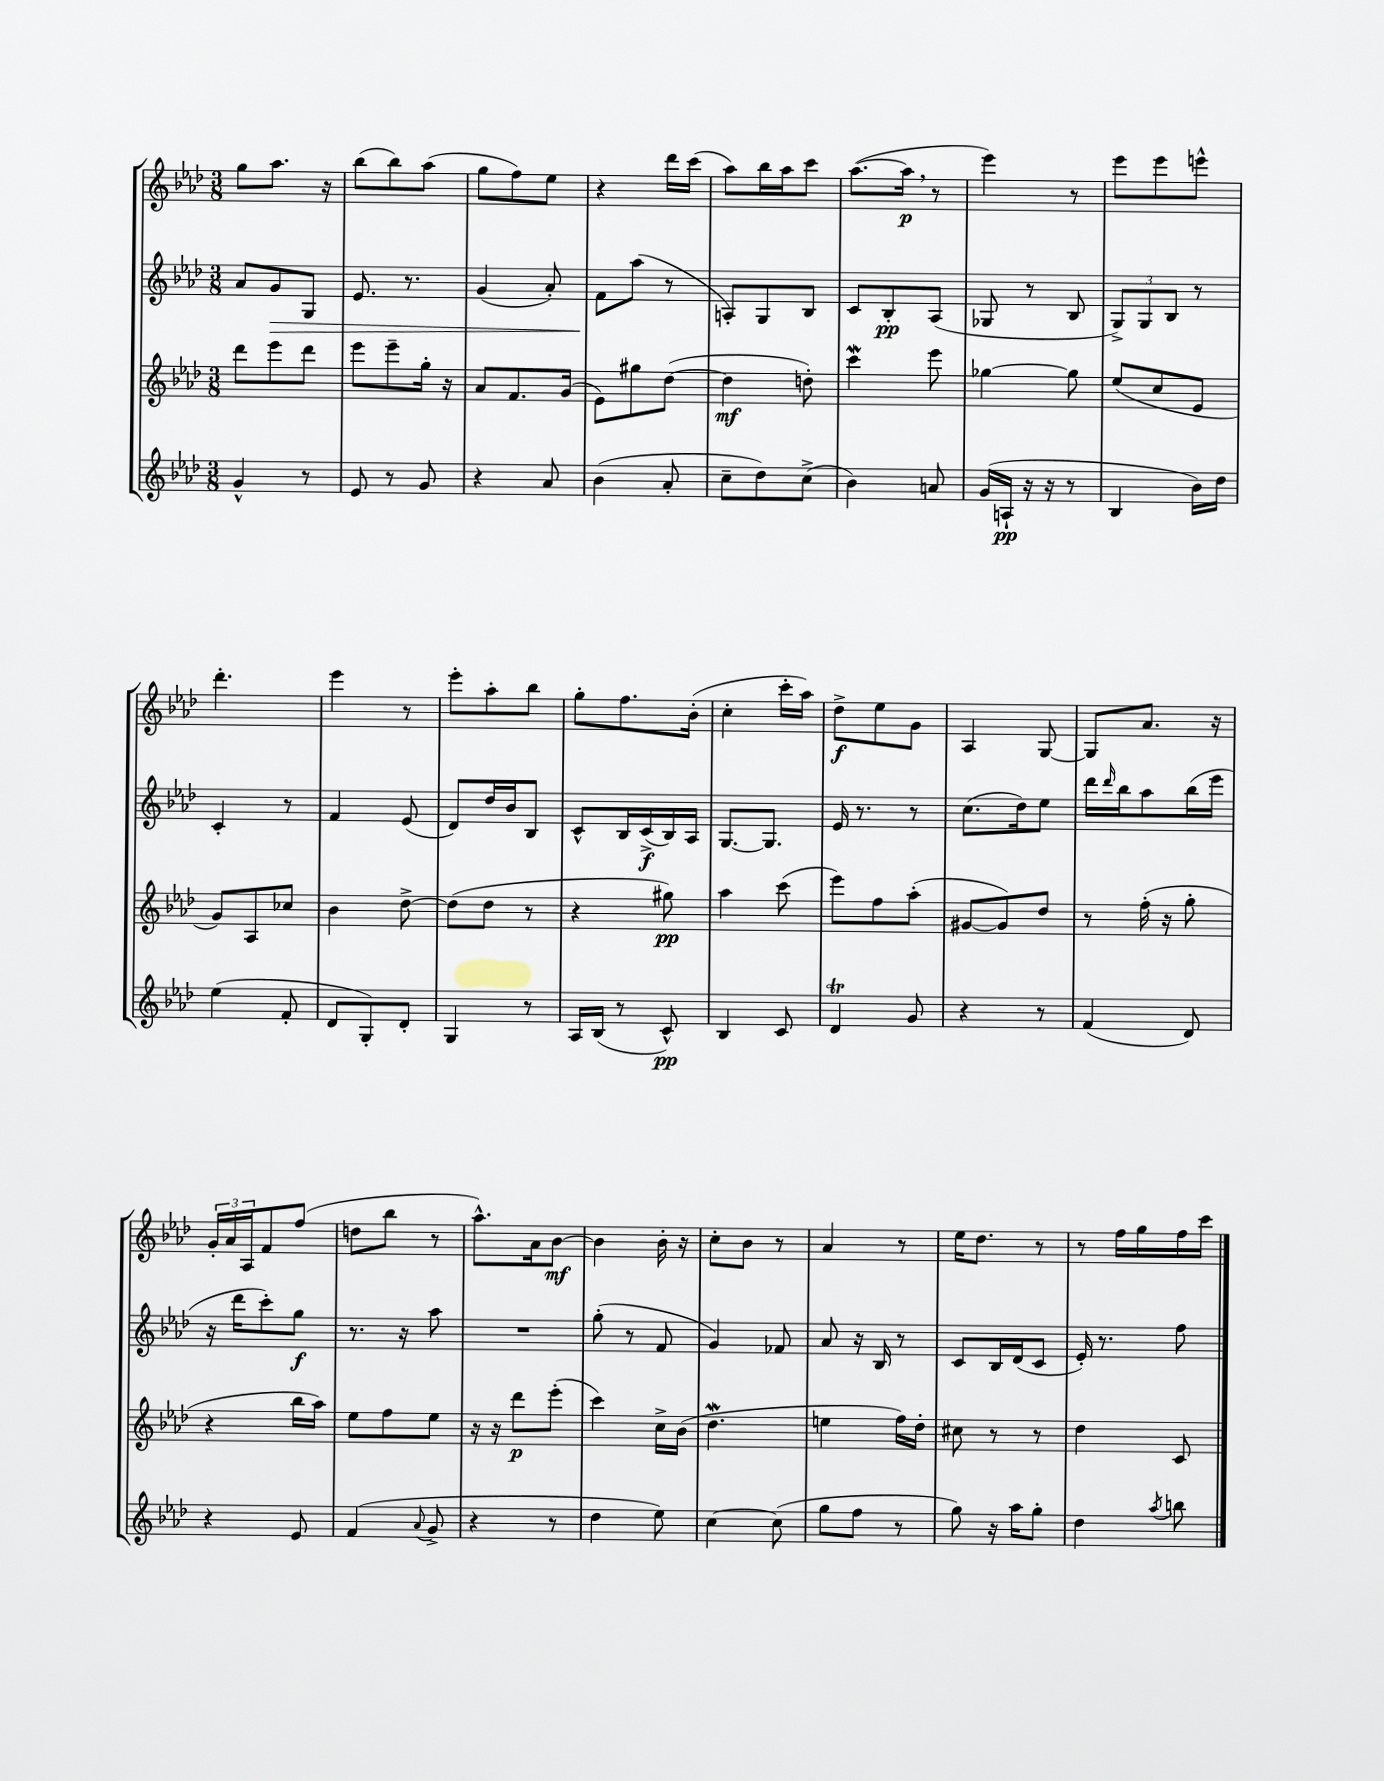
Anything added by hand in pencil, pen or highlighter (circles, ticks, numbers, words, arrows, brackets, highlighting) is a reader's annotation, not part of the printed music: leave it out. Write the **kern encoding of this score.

**kern	**kern	**kern	**kern
*staff4	*staff3	*staff2	*staff1
*clefG2	*clefG2	*clefG2	*clefG2
*k[b-e-a-d-]	*k[b-e-a-d-]	*k[b-e-a-d-]	*k[b-e-a-d-]
*M3/8	*M3/8	*M3/8	*M3/8
4g^^	8ddd-	8a-	8gg
.	8eee-	8g	8.aa-
8r	8ddd-	8G	.
.	.	.	16r
=	=	=	=
8e-	8eee-	8.e-	(8bb-
8r	8eee-~	.	8bb-)
.	.	8.r	.
8g	16gg'	.	(8aa-
.	16r	.	.
=	=	=	=
4r	8a-	(4g	8gg
.	8.f	.	8ff)
8a-	.	8a-')	8ee-
.	(16g	.	.
=	=	=	=
(4b-	8e-)	8f	4r
.	8gg#	(8aa-	.
8a-'	([8dd-	8r	16ddd-
.	.	.	(16ccc
=	=	=	=
8cc~	4dd-]	8A')	8aa-)
8dd-)	.	8G	16bb-
.	.	.	16aa-
(8cc^	8dd')	8B-	8ccc
=	=	=	=
4b-)	4ccc	8c	([8.aa-
.	.	8B-'	.
.	.	.	16aa-]
8a	8eee-	(8A-	8r
=	=	=	=
(16g	[4gg-	8G-	4eee-)
16A`	.	.	.
16r	.	8r	.
16r	.	.	.
8r	8gg-]	8B-	8r
=	=	=	=
4B-	(8ee-	12G^)	8eee-
.	.	12G	.
.	8cc	.	8eee-
.	.	12B-	.
16b-)	8e-	8r	8eee^^
16dd-	.	.	.
=	=	=	=
(4ee-	8g)	4c'	4.ddd-'
.	8A-	.	.
8f'	8cc-	8r	.
=	=	=	=
8d-	4b-	4f	4eee-
8G')	.	.	.
8d-'	[8dd-^	(8e-	8r
=	=	=	=
4G	(8dd-]	8d-)	8eee-'
.	8dd-	16dd-	8aa-'
.	.	16b-	.
8r	8r	8B-	8bb-
=	=	=	=
16A-	4r	8c^^	8gg'
(16B-	.	.	.
8r	.	16B-	8.ff
.	.	(16c^	.
8c^^)	8gg#)	16B-)	.
.	.	16A-	(16b-'
=	=	=	=
4B-	4aa-	[8.G	4cc'
.	.	8.G]	.
8c	(8ccc	.	16ccc'
.	.	.	16aa-)
=	=	=	=
4d-	8eee-)	16e-	8dd-^
.	.	8.r	.
.	8ff	.	8ee-
8g	(8aa-'	8r	8g
=	=	=	=
4r	[8g#	(8.cc	4A-
.	8g#])	.	.
.	.	16dd-)	.
8r	8dd-	8ee-	[8G
=	=	=	=
(4f	8r	16ddd-	8G]
.	.	16qqddd-	.
.	.	16bb-	.
.	(16ff'	8aa-	8.a-
.	16r	.	.
8d-)	8gg'	(16bb-	.
.	.	16eee-	16r
=	=	=	=
4r	4r	16r	24g'
.	.	.	24a-
.	.	16ddd-	.
.	.	.	24A-
.	.	8ccc')	8f
8e-	16bb-	8gg	(8ff
.	16aa-)	.	.
=	=	=	=
(4f	8ee-	8.r	8dd
.	8ff	.	8bb-
.	.	16r	.
8qqa-	.	.	.
8g^	8ee-	8aa-	8r
=	=	=	=
4r	16r	4.r	8.aa-^^)
.	16r	.	.
.	8ddd-	.	.
.	.	.	16a-
8r	(8eee-'	.	[8b-
=	=	=	=
4dd-	4ccc)	(8gg'	4b-]
.	.	8r	.
8ee-)	16cc^	8f	16b-'
.	(16b-	.	16r
=	=	=	=
[4cc	4.dd-	4g)	8cc'
.	.	.	8b-
(8cc]	.	8f-	8r
=	=	=	=
8gg	4ee	8a-	4a-
8ff	.	16r	.
.	.	16B-	.
8r	16ff)	8r	8r
.	16dd-'	.	.
=	=	=	=
8gg)	8cc#	8c	16ee-
.	.	.	8.dd-
16r	8r	16B-	.
16aa-	.	(16d-	.
8gg'	8r	8c	8r
=	=	=	=
4dd-	4dd-	16e-')	8r
.	.	8.r	.
.	.	.	16ff
.	.	.	16gg
8qaa-	.	.	.
8bb	8c	8ff	16ff
.	.	.	16ccc
==	==	==	==
*-	*-	*-	*-
